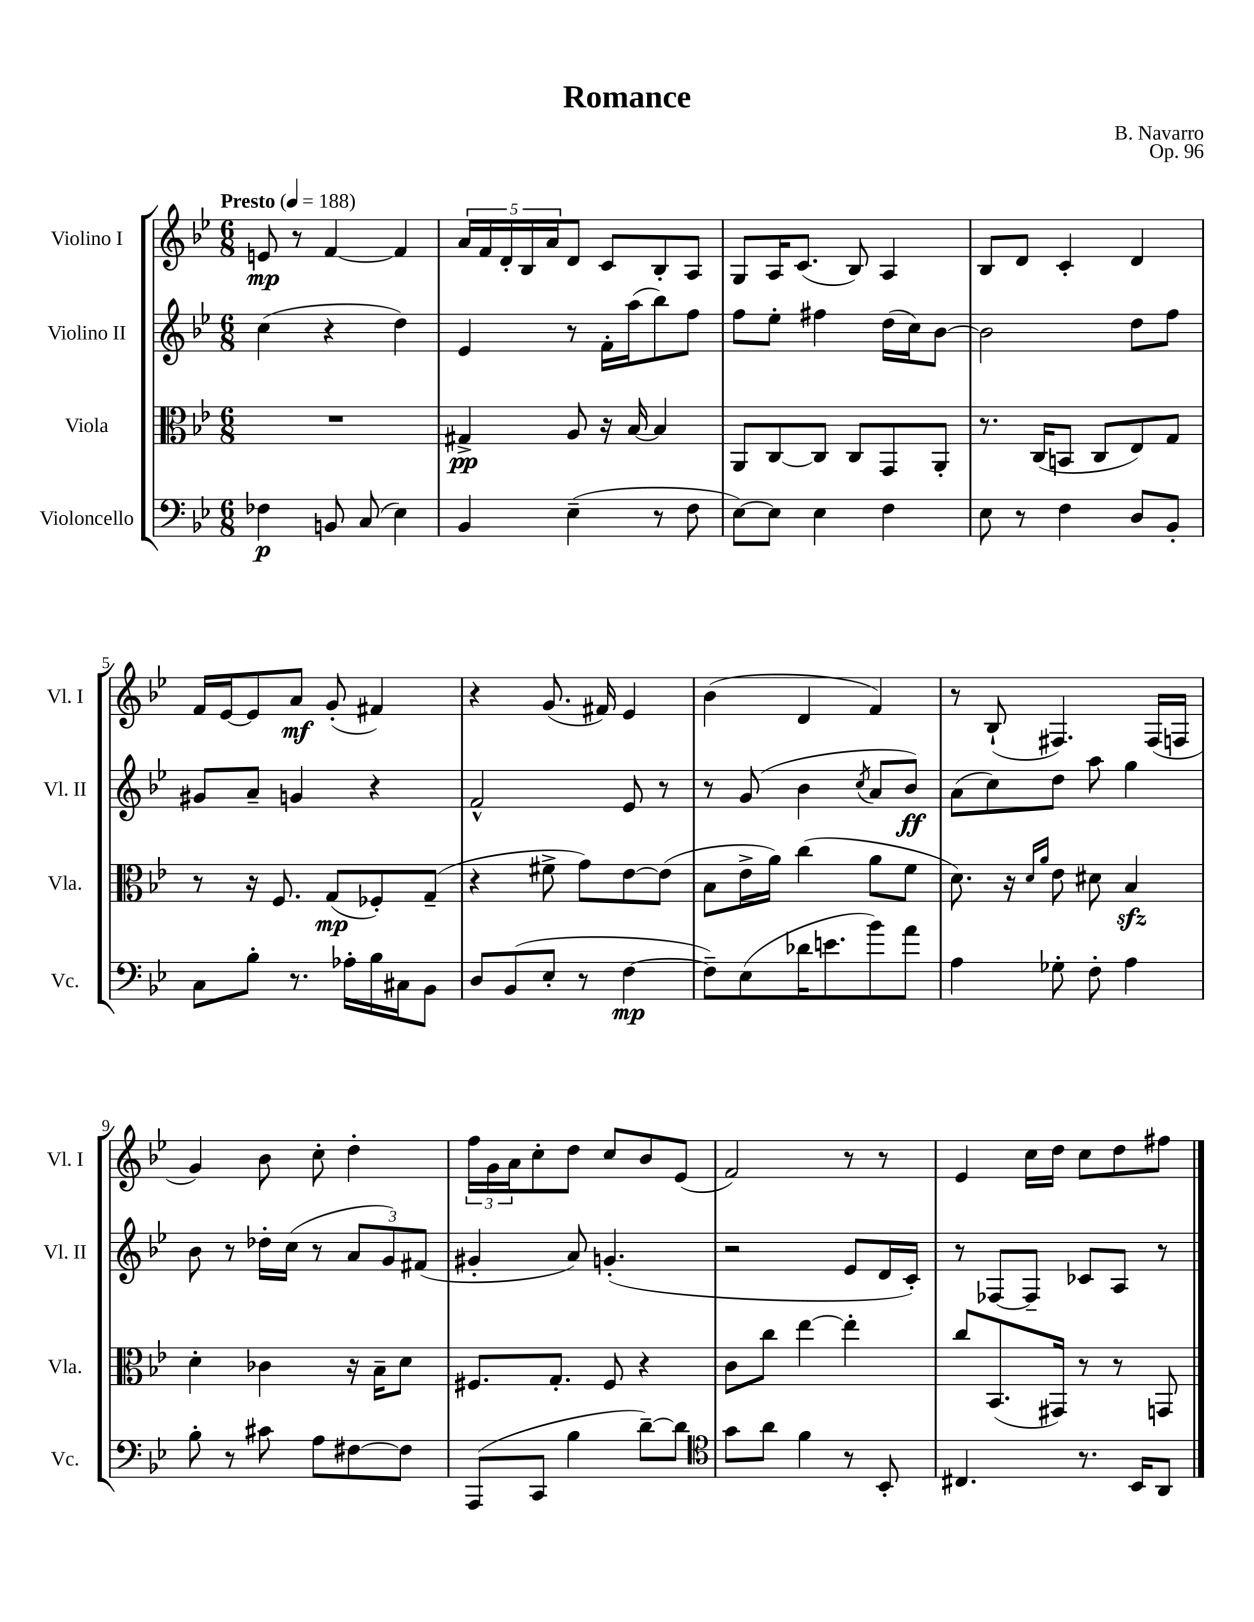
\header { title = "Romance" composer = "B. Navarro" opus = "Op. 96" }
<<
\new StaffGroup <<
\new Staff = "s0" \with { instrumentName = "Violino I" shortInstrumentName = "Vl. I" } {
    \clef treble \key bes \major \numericTimeSignature \time 6/8 \tempo "Presto" 4 = 188
    e'8\mp r8 f'4~ f'4 |
    \tuplet 5/4 { a'16 f'16 d'16-. bes16 a'16 } d'8 c'8 bes8-. a8 |
    g8 a16 c'8.( bes8) a4 |
    bes8 d'8 c'4-. d'4 |
    f'16 ees'16~ ees'8 a'8\mf g'8-.( fis'4) |
    r4 g'8.( fis'16) ees'4 |
    bes'4( d'4 f'4) |
    r8 bes8-!( fis4.) fis16( f16 |
    g'4) bes'8 c''8-. d''4-. |
    \tuplet 3/2 { f''16 g'16 a'16 } c''8-. d''8 c''8 bes'8 ees'8( |
    f'2) r8 r8 |
    ees'4 c''16 d''16 c''8 d''8 fis''8 \bar "|." |
}
\new Staff = "s1" \with { instrumentName = "Violino II" shortInstrumentName = "Vl. II" } {
    \clef treble \key bes \major \numericTimeSignature \time 6/8
    c''4( r4 d''4) |
    ees'4 r8 f'16-. a''16( bes''8) f''8 |
    f''8 ees''8-. fis''4 d''16( c''16) bes'8~ |
    bes'2 d''8 f''8 |
    gis'8 a'8-- g'4 r4 |
    f'2-^ ees'8 r8 |
    r8 g'8( bes'4 \acciaccatura { c''8 } a'8 bes'8\ff) |
    a'8( c''8) d''8 a''8 g''4 |
    bes'8 r8 des''16-. c''16( r8 \tuplet 3/2 { a'8 g'8) fis'8( } |
    gis'4-. a'8) g'4.-.( |
    r2 ees'8 d'16 c'16-.) |
    r8 fes8~ fes8-- ces'8 a8 r8 \bar "|." |
}
\new Staff = "s2" \with { instrumentName = "Viola" shortInstrumentName = "Vla." } {
    \clef alto \key bes \major \numericTimeSignature \time 6/8
    R2. |
    gis4->\pp a8 r16 bes16~ bes4 |
    a,8 c8~ c8 c8 g,8 a,8-. |
    r8. c16( b,8 c8 ees8) g8 |
    r8 r16 f8. g8\mp( fes8-.) g8--( |
    r4 fis'8-> g'8) ees'8~ ees'8( |
    bes8 ees'16-> a'16) c''4( a'8 f'8 |
    d'8.) r16 \grace { d'16 a'16 } ees'8 dis'8 bes4\sfz |
    d'4-. ces'4 r16 bes16-- d'8 |
    fis8. g8.-. fis8 r4 |
    c'8 c''8 ees''4~ ees''4-. |
    c''8 bes,8.( gis,16) r8 r8 g,8 \bar "|." |
}
\new Staff = "s3" \with { instrumentName = "Violoncello" shortInstrumentName = "Vc." } {
    \clef bass \key bes \major \numericTimeSignature \time 6/8
    fes4\p b,8 c8( ees4) |
    bes,4 ees4--( r8 f8 |
    ees8~) ees8 ees4 f4 |
    ees8 r8 f4 d8 bes,8-. |
    c8 bes8-. r8. aes16-. bes16 cis16 bes,8 |
    d8 bes,8( ees8-. r8 f4~\mp |
    f8--) ees8( des'16 e'8. bes'8) a'8 |
    a4 ges8-. f8-. a4 |
    bes8-. r8 cis'8 a8 fis8~ fis8 |
    a,,8( c,8 bes4 d'8~--) d'8 |
    \clef tenor g'8 a'8 f'4 r8 bes,8-. |
    cis4. r8. bes,16 a,8 \bar "|." |
}
>>
>>
